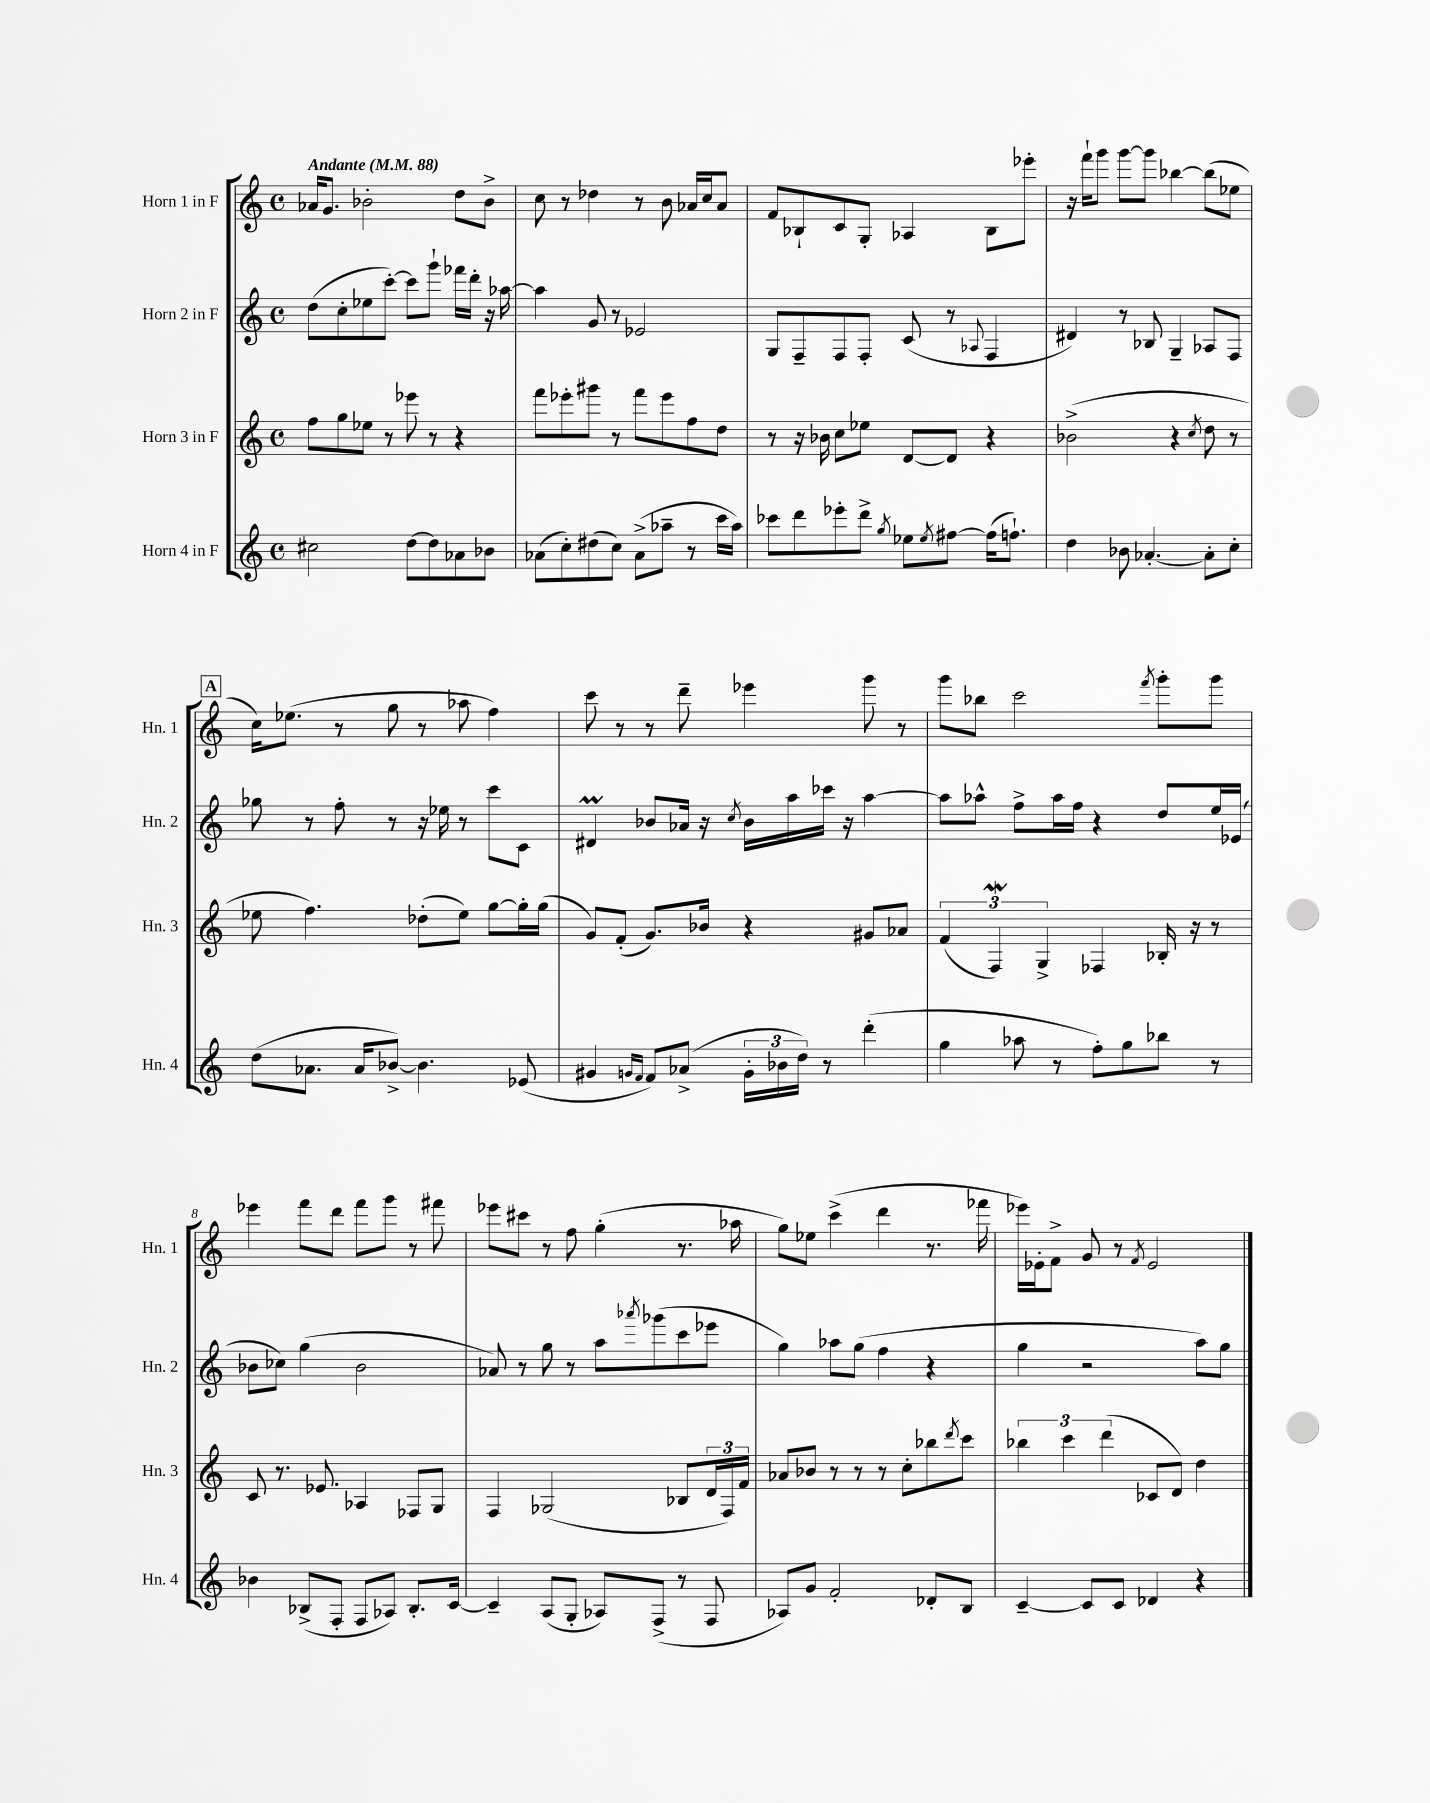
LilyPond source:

<<
\new StaffGroup <<
\new Staff = "s0" \with { instrumentName = "Horn 1 in F" shortInstrumentName = "Hn. 1" } {
    \clef treble \key c \major \defaultTimeSignature \time 4/4 \tempo "Andante" 4 = 88
    aes'16 g'8. bes'2-. d''8 bes'8-> |
    c''8 r8 des''4 r8 b'8 aes'16 c''16 aes'8 |
    f'8 bes8-! c'8 g8-. aes4 bes8 ees'''8-. |
    r16 f'''16-! g'''8 g'''8~ g'''8 bes''4~ bes''8( ees''8 |
    \mark \markup { \box "A" } c''16) ees''8.( r8 g''8 r8 aes''8 f''4) |
    c'''8 r8 r8 d'''8-- ees'''4 g'''8 r8 |
    g'''8 bes''8 c'''2 \acciaccatura { f'''8 } g'''8-. g'''8 |
    ees'''4 f'''8 d'''8 f'''8 g'''8 r8 fis'''8 |
    ees'''8 cis'''8 r8 f''8 g''4-.( r8. aes''16 |
    g''8) ees''8 c'''4->( d'''4 r8. fes'''16 |
    ees'''16) ees'16-. f'8-> g'8 r8 \acciaccatura { f'8 } ees'2 \bar "|." |
}
\new Staff = "s1" \with { instrumentName = "Horn 2 in F" shortInstrumentName = "Hn. 2" } {
    \clef treble \key c \major \defaultTimeSignature \time 4/4
    d''8( c''8-. ees''8 c'''8~-.) c'''8 g'''8-! fes'''16 d'''16-. r16 aes''16~ |
    aes''4 g'8 r8 ees'2 |
    g8 f8-- f8 f8-. c'8( r8 \appoggiatura { aes8 } f4 |
    dis'4) r8 bes8 g4-- aes8 f8 |
    \mark \markup { \box "A" } ges''8 r8 f''8-. r8 r16 ees''16 r8 c'''8 c'8 |
    dis'4\prall bes'8 aes'16 r16 \acciaccatura { c''8 } bes'16 a''16 ces'''16 r16 a''4~ |
    a''8 aes''8-^ f''8-> aes''16 f''16 r4 d''8 e''16 ees'16( |
    bes'8 ces''8) g''4( bes'2 |
    aes'8) r8 g''8 r8 a''8 \acciaccatura { aes'''8 } ges'''8( c'''8 ees'''8 |
    g''4) aes''8 g''8( f''4 r4 |
    g''4 r2 a''8) g''8 \bar "|." |
}
\new Staff = "s2" \with { instrumentName = "Horn 3 in F" shortInstrumentName = "Hn. 3" } {
    \clef treble \key c \major \defaultTimeSignature \time 4/4
    f''8 g''8 ees''8 r8 ees'''8 r8 r4 |
    f'''8 ees'''8-. gis'''8 r8 f'''8 ees'''8 f''8 d''8 |
    r8 r16 bes'16 c''8 ees''8 d'8~ d'8 r4 |
    bes'2->( r4 \acciaccatura { c''8 } d''8 r8 |
    \mark \markup { \box "A" } ees''8 f''4.) des''8-.( ees''8) g''8~ g''16-. g''16( |
    g'8) f'8-.( g'8.) bes'16 r4 gis'8 aes'8 |
    \tuplet 3/2 { f'4( f4\mordent) g4-> } fes4 bes16-. r16 r8 |
    c'8 r8. ees'8. aes4 fes8 g8 |
    f4 ges2( bes8 \tuplet 3/2 { d'16 f16) f'16 } |
    aes'8 bes'8 r8 r8 r8 c''8-. bes''8 \acciaccatura { d'''8 } c'''8 |
    \tuplet 3/2 { bes''4 c'''4 d'''4( } ces'8 d'8) d''4 \bar "|." |
}
\new Staff = "s3" \with { instrumentName = "Horn 4 in F" shortInstrumentName = "Hn. 4" } {
    \clef treble \key c \major \defaultTimeSignature \time 4/4
    cis''2 d''8~ d''8 aes'8 bes'8 |
    aes'8( c''8-.) dis''8( c''8) aes'8->( aes''8-- r8 c'''16 aes''16) |
    ces'''8 d'''8 ees'''8-. d'''8-> \acciaccatura { g''8 } ees''8 \acciaccatura { ees''8 } fis''8~ fis''16( f''8.-!) |
    d''4 bes'8 aes'4.~-. aes'8-. c''8-. |
    \mark \markup { \box "A" } d''8( aes'8. aes'16 bes'8~->) bes'4. ees'8( |
    gis'4 \grace { g'16 f'16 } f'8) aes'8->( \tuplet 3/2 { g'16-. bes'16 d''16) } r8 d'''4-.( |
    g''4 aes''8 r8 f''8-.) g''8 bes''8 r8 |
    bes'4 bes8->( f8-. f8 aes8) bes8.-. c'16~ |
    c'4-- a8( g8-. aes8) f8->( r8 f8 |
    aes8) g'8 f'2-. des'8-. b8 |
    c'4~-- c'8 c'8 des'4 r4 \bar "|." |
}
>>
>>
